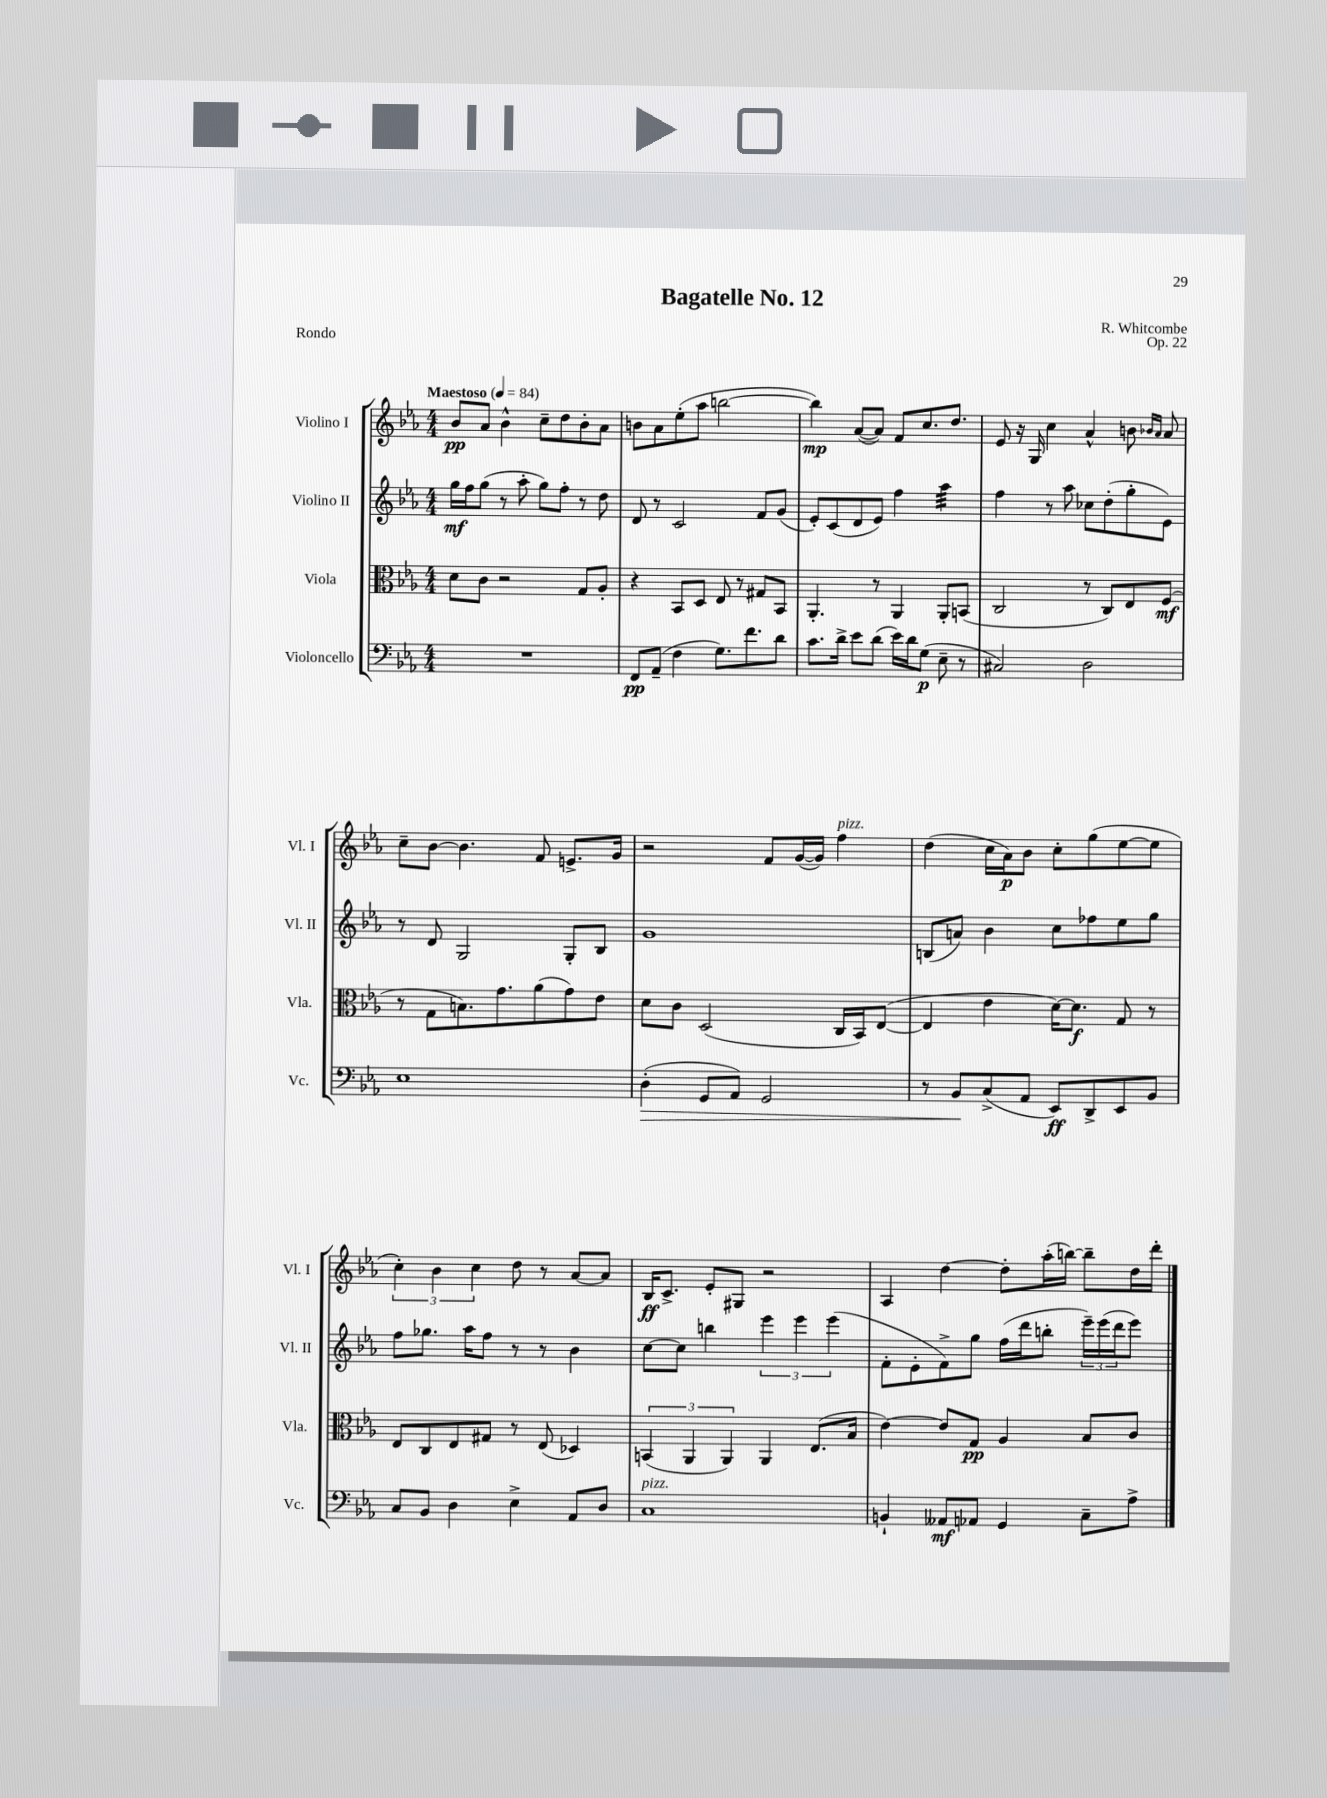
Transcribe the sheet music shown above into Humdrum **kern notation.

**kern	**kern	**kern	**kern
*staff4	*staff3	*staff2	*staff1
*clefF4	*clefC3	*clefG2	*clefG2
*k[b-e-a-]	*k[b-e-a-]	*k[b-e-a-]	*k[b-e-a-]
*M4/4	*M4/4	*M4/4	*M4/4
*MM84	*MM84	*MM84	*MM84
1r	8d	16gg	8b-
.	.	16ff	.
.	8c	(8gg	8a-
.	2r	8r	4b-^^
.	.	8aa-'	.
.	.	8gg)	8cc~
.	.	8ff'	8dd
.	8G	8r	8b-'
.	8A-'	8dd	8a-
=	=	=	=
8FF	4r	8d	8b
(8AA-~	.	8r	8a-
4F	8BB-	2c	(8ee-'
.	8D	.	8aa-
8.G)	8E-	.	[2bb
.	8r	.	.
8.f	.	.	.
.	8G#	8f	.
8d	8BB-	(8g	.
=	=	=	=
8.c	4.AA-'	8e-')	4bb])
.	.	(8c	.
16d^	.	.	.
8e-	.	8d	([8a-
(8d	8r	8e-)	8a-])
16e-)	4AA-	4ff	8f
16d	.	.	.
(8G	.	.	8.cc
8E-~	8AA-'	4aa-	.
.	.	.	8.dd
8r	(8BB	.	.
=	=	=	=
2C#)	2C	4ff	8e-
.	.	.	16r
.	.	.	16G
.	.	8r	4cc
.	.	8aa-	.
2D	8r	8cc-	4a-^^
.	8C)	(8dd'	.
.	8E-	8gg'	8b
.	.	.	16qqb-
.	.	.	16qqa-
.	(8F	8e-)	8a-
=	=	=	=
1E-	8r	8r	8cc~
.	8G	8d	[8b-
.	8.B)	2G	4.b-]
.	8.g	.	.
.	(8a-	.	8f
.	8g)	8G'	8.e^
.	8e-	8B-	.
.	.	.	16g
=	=	=	=
(4D'	8d	1g	2r
.	8c	.	.
8GG	(2D	.	.
8AA-)	.	.	.
2GG	.	.	8f
.	.	.	([16g
.	.	.	16g])
.	16C	.	4ff
.	16BB-)	.	.
.	([8E-	.	.
=	=	=	=
8r	4E-]	(8B	(4dd
8BB-	.	8a)	.
(8C^	4e-	4b-	16cc
.	.	.	16a-)
8AA-	.	.	8b-
8EE-)	[16d)	8cc	8cc'
.	8.d]	.	.
8DD^	.	8ff-	(8gg
8EE-	8G	8ee-	[8ee-
8BB-	8r	8gg	8ee-]
=	=	=	=
8C	8E-	8ff	6cc')
8BB-	8C	8.gg-	.
.	.	.	6b-
4D	8E-	.	.
.	.	16aa-	.
.	.	.	6cc
.	8G#	8ff	.
4E-^	8r	8r	8dd
.	(8E-	8r	8r
8AA-	4D-)	4b-	[8a-
8D	.	.	8a-]
=	=	=	=
1C	(6BB	[8cc	16B-
.	.	.	8.c^
.	.	8cc]	.
.	6AA-	.	.
.	.	4bb	8e-'
.	6AA-)	.	.
.	.	.	8G#
.	4AA-	6eee-	2r
.	.	6eee-	.
.	(8.E-	.	.
.	.	(6eee-	.
.	16B-	.	.
=	=	=	=
4BB`	[4e-)	8f'	4A-
.	.	8e-'	.
8AA--	8e-]	8f^)	[4dd
8AA-	8G	8gg	.
4GG	4A-	(16ff	8dd']
.	.	16ddd	.
.	.	8bb'	(16aa-'
.	.	.	[16bb)
8C~	8B-	24eee-~)	8bb~]
.	.	(24eee-	.
.	.	24ddd	.
8A-^	8c	8eee-)	16dd
.	.	.	16ddd'
==	==	==	==
*-	*-	*-	*-
